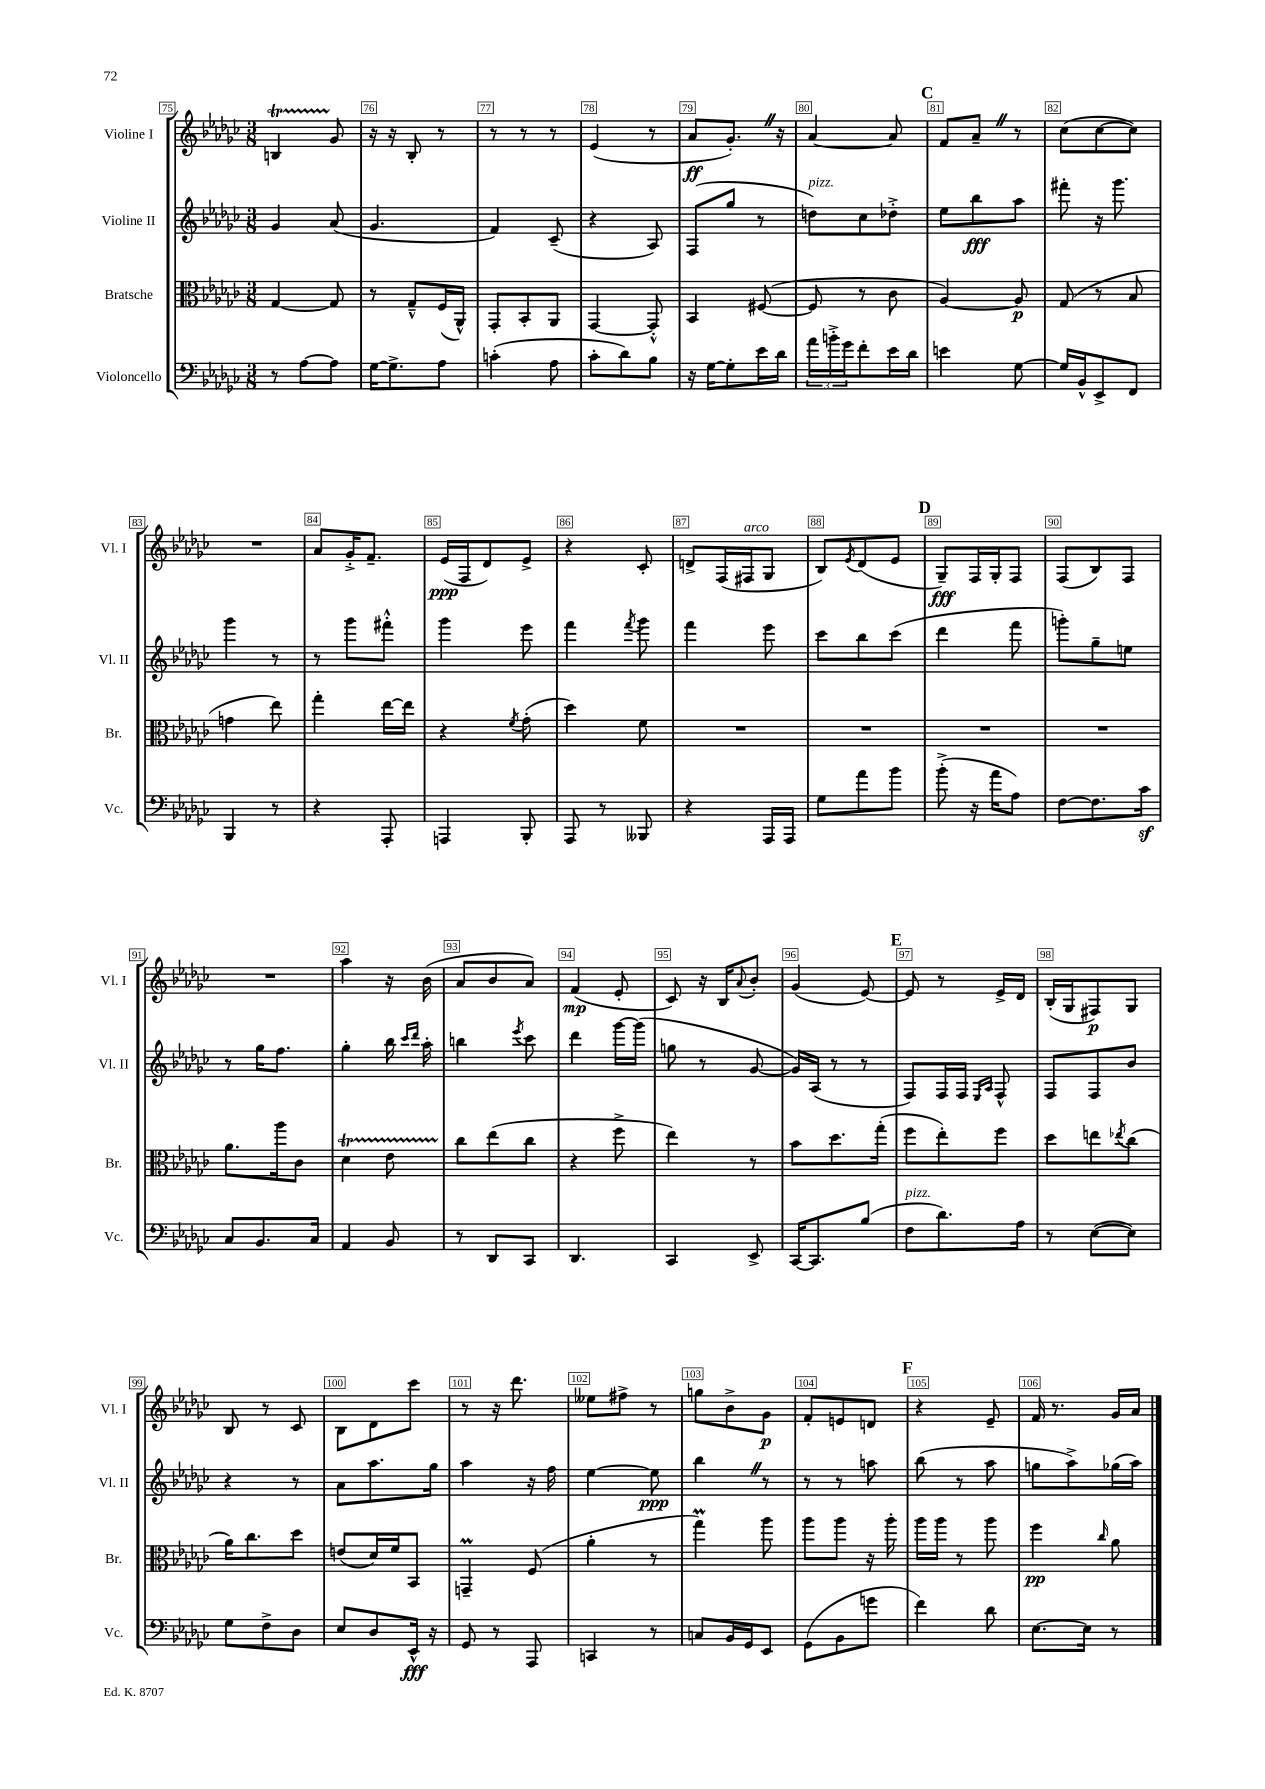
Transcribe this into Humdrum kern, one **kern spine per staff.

**kern	**kern	**kern	**kern
*staff4	*staff3	*staff2	*staff1
*clefF4	*clefC3	*clefG2	*clefG2
*k[b-e-a-d-g-c-]	*k[b-e-a-d-g-c-]	*k[b-e-a-d-g-c-]	*k[b-e-a-d-g-c-]
*M3/8	*M3/8	*M3/8	*M3/8
8r	[4G-	4g-	4B
[8A-	.	.	.
8A-]	8G-]	(8a-	8g-
=	=	=	=
[16G-	8r	4.g-	16r
8.G-^]	.	.	16r
.	8G-~^^	.	8B-'
8A-	(16F	.	8r
.	16AA-^^)	.	.
=	=	=	=
(4c'	8GG-'	4f)	8r
.	8BB-'	.	8r
8A-	8AA-	(8c-~	8r
=	=	=	=
8c-'	[4GG-	4r	(4e-
8d-)	.	.	.
8B-	8GG-'^^]	8A-)	8r
=	=	=	=
16r	4BB-	(8F	8a-
[16G-	.	.	.
8G-']	.	8gg-	8.g-')
16e-	([8F#	8r	.
16d-	.	.	16r
=	=	=	=
24a-	8F#]	8dd)	[4a-
24b'^	.	.	.
24g-	.	.	.
8f'	8r	8cc-	.
16e-	8c-	8dd-'^	8a-]
16d-	.	.	.
=	=	=	=
4e	[4A-)	8ee-	8f
.	.	8bb-	8a-~
[8G-	8A-]	8aa-	8r
=	=	=	=
16G-]	(8G-	8fff#'	(8cc-
16BB-^^	.	.	.
8EE-^	8r	16r	[8cc-
.	.	8.ggg-	.
8FF	8B-	.	8cc-])
=	=	=	=
4BBB-	4g	4ggg-	4.r
8r	8ee-)	8r	.
=	=	=	=
4r	4gg-'	8r	8a-
.	.	8ggg-	16g-'^
.	.	.	8.f~
8AAA-'	[16ee-	8fff#'^^	.
.	16ee-]	.	.
=	=	=	=
4AAA	4r	4ggg-	(16e-
.	.	.	16F
.	.	.	8d-)
.	8qf	.	.
8BBB-'	(8g-'	8eee-	8e-^
=	=	=	=
8AAA-	4dd-)	4fff	4r
8r	.	.	.
.	.	8qfff	.
8BBB--	8f	8ggg-	8c-'
=	=	=	=
4r	4.r	4fff	8d^
.	.	.	(16F
.	.	.	16F#
16AAA-	.	8eee-	8G-
16AAA-	.	.	.
=	=	=	=
8G-	4.r	8ccc-	8B-)
.	.	.	8qe-
8a-	.	8bb-	(8d-
8b-	.	(8ccc-	8e-
=	=	=	=
(8b-'^	4.r	4ddd-	8G-~)
16r	.	.	16F
16a-	.	.	16G-'
8A-)	.	8fff	8F
=	=	=	=
[8F	4.r	8ggg')	(8F
8.F]	.	8gg-~	8B-)
.	.	8ee	8F
16c-	.	.	.
=	=	=	=
8C-	8.a-	8r	4.r
8.BB-	.	16gg-	.
.	16aa-	8.ff	.
.	8c-	.	.
16C-	.	.	.
=	=	=	=
4AA-	4d-	4gg-'	4aa-
8BB-	8e-	16bb-	16r
.	.	16qqccc-	.
.	.	16qqddd-	.
.	.	16aa-'	(16b-
=	=	=	=
8r	8cc-	4bb	8a-
8DD-	(8ee-	.	8b-
.	.	8qeee-	.
8CC-	8cc-	8ccc-	8a-)
=	=	=	=
4.DD-	4r	4ddd-	(4f
.	8ff^	[16ggg-	8e-'
.	.	(16ggg-]	.
=	=	=	=
4CC-	4ee-)	8gg	8c-)
.	.	8r	16r
.	.	.	16B-
.	.	.	8qqa-
8EE-^	8r	[8g-	8b-'
=	=	=	=
[16CC-	8b-	16g-])	(4g-
8.CC-]	.	(16A-	.
.	8.dd-	8r	.
(8B-	.	8r	[8e-)
.	(16gg-'	.	.
=	=	=	=
8F	8ff	8F)	8e-]
8.d-)	8ee-')	16F	8r
.	.	16F	.
.	.	16qqE-	.
.	.	16qqA-	.
.	8ff	8F^^	16e-^
16A-	.	.	16d-
=	=	=	=
8r	8dd-	8F	(16B-'
.	.	.	16G-
([8E-	8ee	8F	8F#)
.	8qee-	.	.
8E-])	(8cc-	8b-	8G-
=	=	=	=
8G-	16a-)	4r	8B-
.	8.cc-	.	.
8F^	.	.	8r
8D-	8dd-	8r	8c-
=	=	=	=
8E-	(8e	8a-	8B-
8D-	16d-)	8.aa-	8d-
.	16f	.	.
16EE-^^	8BB-	.	8ccc-
16r	.	16gg-	.
=	=	=	=
8GG-	4GG~	4aa-	8r
8r	.	.	16r
.	.	.	8.ddd-
8AAA-	(8F	16r	.
.	.	16ff	.
=	=	=	=
4CC	4a-'	[4ee-	8ee--
.	.	.	8ff#^
8r	8r	8ee-]	8r
=	=	=	=
8C	4gg-)	4bb-	8gg
16BB-	.	.	8b-^
16GG-	.	.	.
8EE-	8aa-	8r	8g-
=	=	=	=
(8GG-	8aa-	8r	8f'
8BB-	8aa-	8r	8e
8g	16r	8aa	8d
.	16aa-'	.	.
=	=	=	=
4f)	16aa-	(8bb-	4r
.	16aa-	.	.
.	8r	8r	.
8d-	8aa-	8aa-	8e-~
=	=	=	=
[8.E-	4ff	8gg	16f
.	.	.	8.r
.	.	8aa-^)	.
16E-]	.	.	.
.	16qqcc-	.	.
8r	8a-	(16gg-	16g-
.	.	16aa-)	16a-
==	==	==	==
*-	*-	*-	*-
